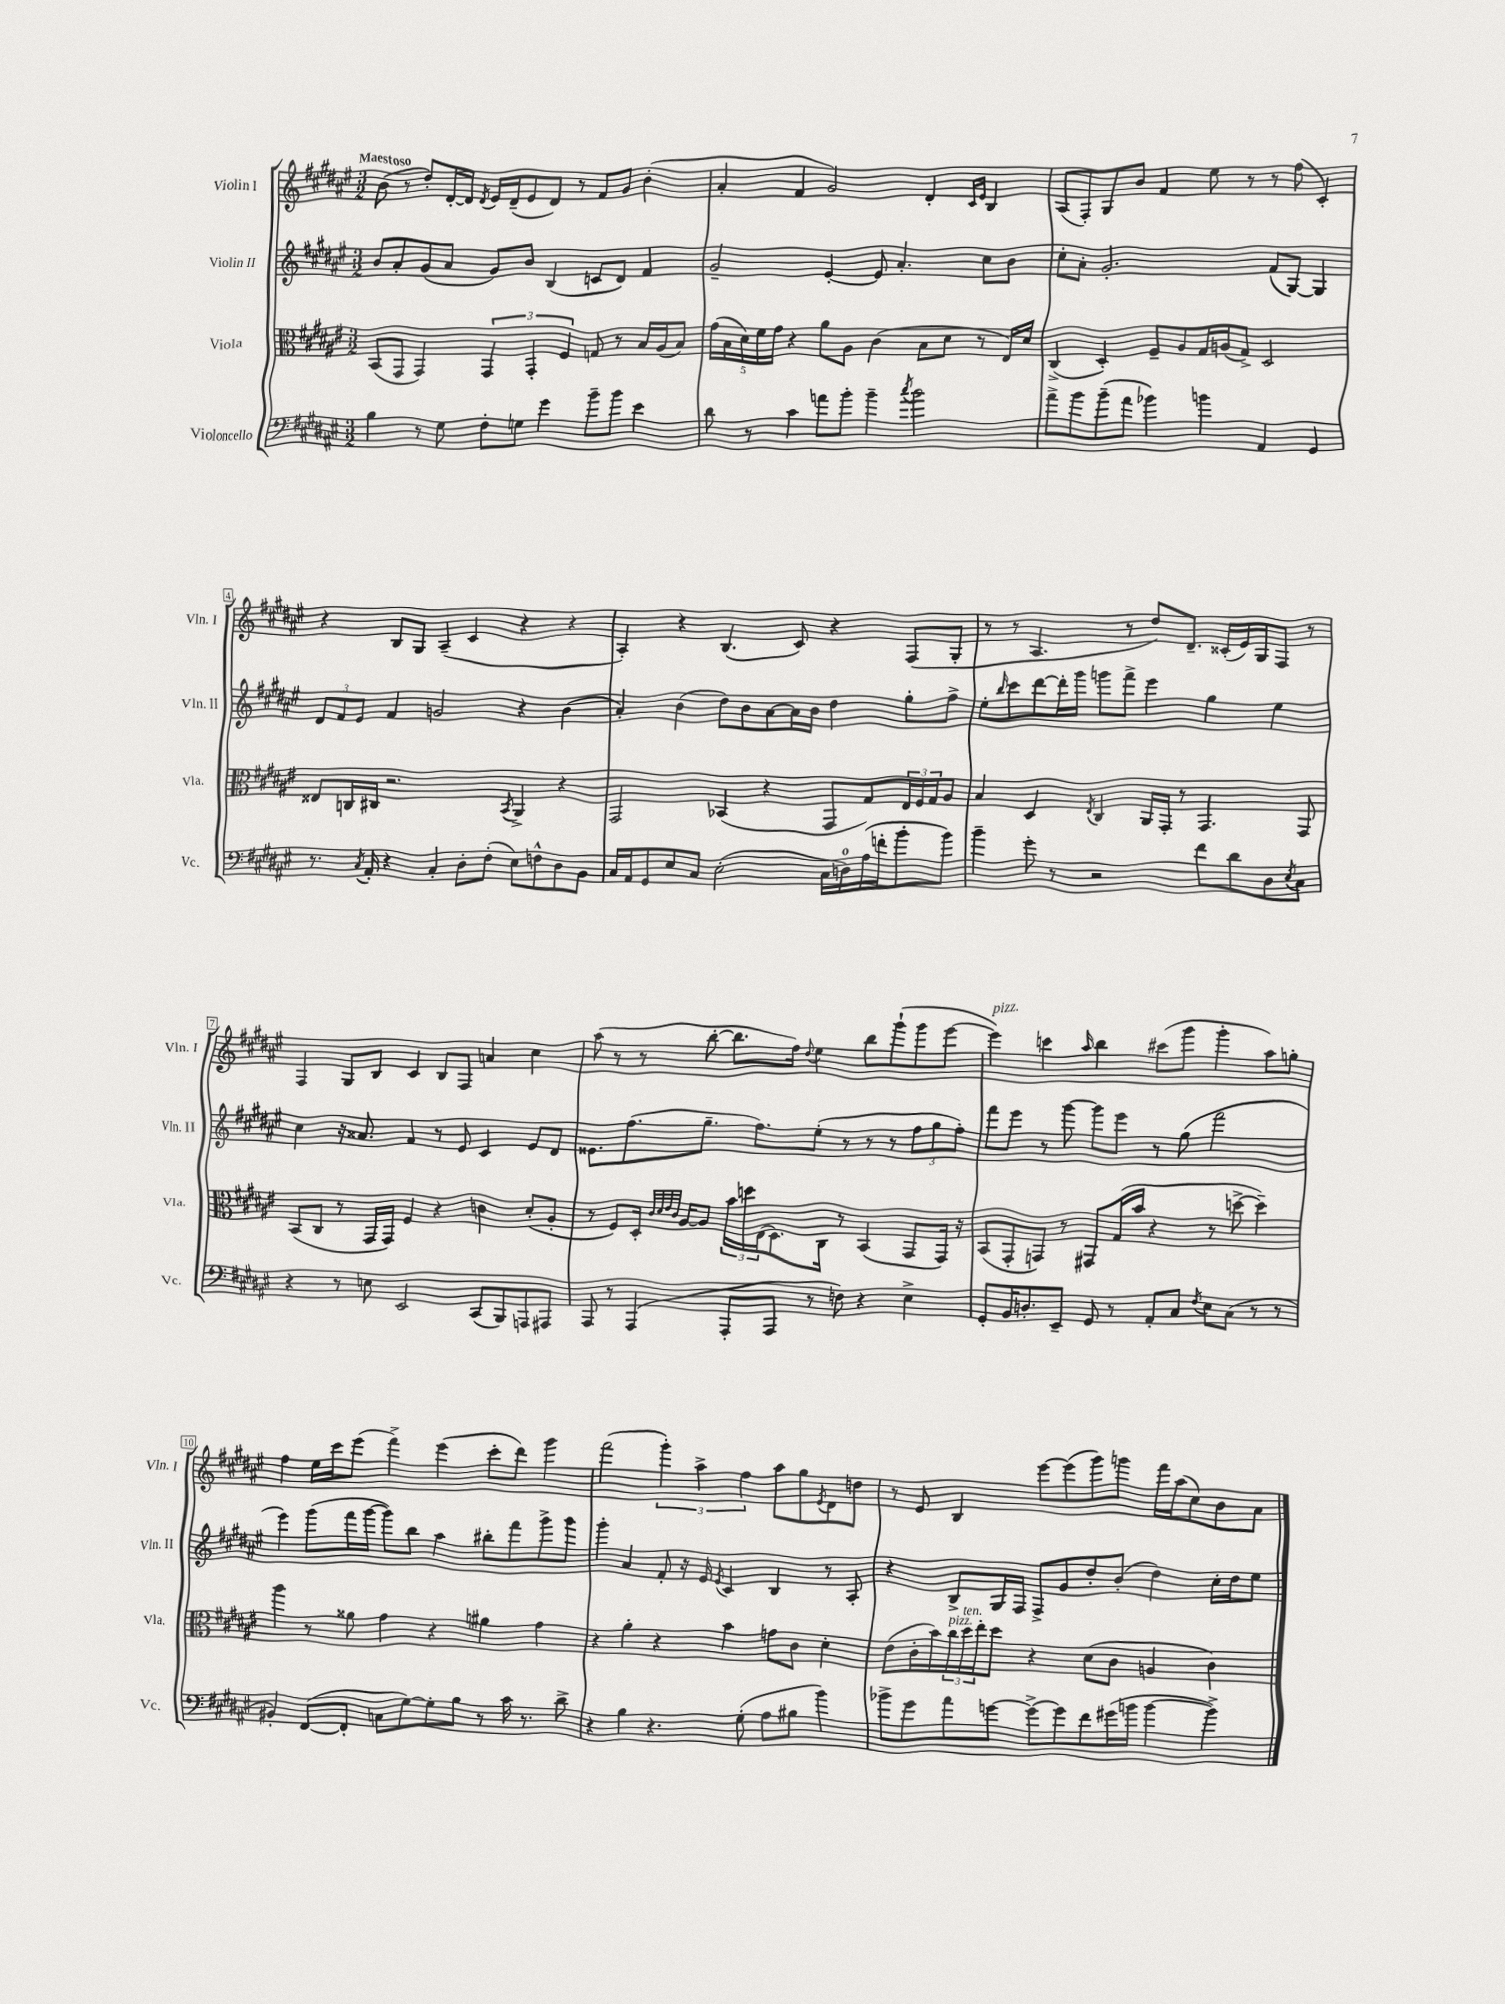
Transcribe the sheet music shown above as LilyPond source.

<<
\new StaffGroup <<
\new Staff = "s0" \with { instrumentName = "Violin I" shortInstrumentName = "Vln. I" } {
    \clef treble \key fis \major \numericTimeSignature \time 3/2 \tempo "Maestoso"
    b'8( r8 dis''8-.) dis'16~-. dis'16 \acciaccatura { dis'8 } eis'16 dis'16--( eis'8 dis'8) r8 fis'8 gis'8 b'4-.( |
    ais'4-. fis'4 gis'2) dis'4-. \grace { cis'16 eis'16 } b4 |
    ais8( fis8-.) gis8 b'8 fis'4 eis''8 r8 r8 fis''8( cis'4-.) |
    r4 b8 gis8 ais4--( cis'4 r4 r4 |
    ais4-.) r4 b4.( cis'8) r4 fis8( gis8-. |
    r8 r8 ais4. r8 dis''8) dis'8.-- cisis'16-.( eis'16) gis16 fis8 r8 |
    fis4 gis8 b8 cis'4 b8 fis8 a'4 cis''4 |
    ais''8( r8 r8 b''8~-. b''8. fis''16) \appoggiatura { dis''8 } eis''4 b''8 gis'''8-!( gis'''8 eis'''8~ |
    eis'''4^\markup { \italic "pizz." }) c'''4 \grace { ais''16 } b''4 cis'''8( gis'''8 gis'''4-. ais''8) g''8-. |
    fis''4 eis''16 cis'''16 eis'''8( fis'''4->) eis'''4( cis'''8-. dis'''8) gis'''4 |
    fis'''2( \tuplet 3/2 { gis'''4-.) ais''4-> fis''4 } ais''8 gis''8 \acciaccatura { eis'8 } dis'8 d''8 |
    r8 eis'8 b4 eis'''8~ eis'''8( gis'''8) g'''8 fis'''16 ais''16( cis''8) b'8 ais'8 \bar "|." |
}
\new Staff = "s1" \with { instrumentName = "Violin II" shortInstrumentName = "Vln. II" } {
    \clef treble \key fis \major \numericTimeSignature \time 3/2
    b'8 ais'8-. gis'8( ais'8 gis'8) b'8 b4( c'8 dis'8) fis'4 |
    gis'2-- eis'4~-. eis'8 ais'4.-. cis''8 b'8 |
    cis''8-. ais'8-. gis'2.-. fis'8( gis8~) gis4 |
    \tuplet 3/2 { dis'8 fis'8 eis'8 } fis'4 g'2 r4 b'4( |
    ais'4-.) b'4( dis''8) b'8 ais'8~ ais'16 b'16 dis''4 gis''8-. fis''8-> |
    eis''8-. \grace { b''16 } cis'''8 dis'''8~ dis'''16-. gis'''16 g'''8 fis'''8-> eis'''4 gis''4 eis''4 |
    cis''4 r16 aisis'8. fis'4 r8 eis'8 cis'4 eis'8 dis'8 |
    eisis'8. fis''8.( gis''8.-- fis''8.) eis''8-.( r8 r8 r8 \tuplet 3/2 { fis''8 gis''8 fis''8-.) } |
    fis'''8 eis'''8 r8 gis'''8~ gis'''8 eis'''8 r8 gis''8( fis'''2 |
    eis'''4) gis'''8( fis'''16 gis'''16~ gis'''8) b''8 ais''4 bis''8-. fis'''8 gis'''8-> gis'''8 |
    gis'''4-. ais'4 fis'8-. r16 eis'16 \acciaccatura { eis'8 } cis'4 b4 r8 ais8-. |
    r4 b8-> gis16 fis16 fis8-> gis'8 dis''8-. b'8-.( dis''4) cis''16-. dis''16 eis''8 \bar "|." |
}
\new Staff = "s2" \with { instrumentName = "Viola" shortInstrumentName = "Vla." } {
    \clef alto \key fis \major \numericTimeSignature \time 3/2
    b,8( gis,8 gis,4) \tuplet 3/2 { gis,4 gis,4-. fis4 } g8 r8 b16 ais16( b8) |
    \tuplet 5/4 { gis'16( b16 dis'16) fis'16 gis'16 } r4 ais'8 ais8 cis'4( b8 dis'8 r8 eis16) dis'16 |
    cis4->( dis4-.) fis8-- ais8 gis16 a16( gis8->) dis2 |
    eisis8 c16 cis16 r2. \acciaccatura { b,8 } ais,4-> r4 |
    gis,2 bes,4( r4 gis,8 gis8) \tuplet 3/2 { eis16 fis16 gis16 } ais8 |
    b4 dis4 \acciaccatura { eis8 } cis4 ais,16 gis,16-. r8 gis,4. gis,8 |
    b,8( cis8 r8 gis,16 gis,16) fis4 r4 c'4 dis'8-.( ais8-. |
    r8 fis8) dis16-. \grace { cis'32 dis'32 eis'32 cis'32 } ais16~ ais8 \tuplet 3/2 { b'16 d''16 eis16( } dis8.) cis16 r8 b,4( gis,8 gis,16) r16 |
    b,8( gis,8-. g,8) r8 gis,8 gis16( b'16 r4 r8 d''8~-> d''4--) |
    ais''4 r8 aisis'8 gis'4 r4 ais'4 gis'4 |
    r4 ais'4-. r4 b'4 g'8 cis'8 dis'4-. |
    eis'8( cis'16-. b'16) \tuplet 3/2 { cis''16^\markup { \italic "pizz." } dis''16^\markup { \italic "ten." } eis''16-. } dis''8 r4 dis'8( cis'8 a4 cis'4) \bar "|." |
}
\new Staff = "s3" \with { instrumentName = "Violoncello" shortInstrumentName = "Vc." } {
    \clef bass \key fis \major \numericTimeSignature \time 3/2
    b4 r8 gis8 fis8-. g8 gis'4 b'8-- b'8 eis'4 |
    dis'8 r8 cis'4 a'8 b'8-. b'4-- \acciaccatura { cis''8 } b'2 |
    ais'8-> b'8 b'8--( ais'8 bes'4) b'4 ais,4 gis,4 |
    r8. \acciaccatura { cis8 } ais,16-. r4 cis4-. dis8-. fis8-.( eis8) f8-^ dis8 b,8 |
    cis16 ais,16 gis,8 eis8 cis8 eis2-.( cis16 d16-0) ais16( f'16-. b'8-. b'8) |
    b'4-- gis'8-. r8 r2 fis'8 dis'8 dis8 \acciaccatura { eis8 } cis8 |
    r4 r8 e8 eis,2 cis,8( b,,8) a,,8 ais,,8 |
    ais,,8 r8 ais,,4( ais,,8-. ais,,8 r8 f8) r4 eis4-> |
    gis,8-. b,16 d8.-. eis,8-- gis,8 r8 ais,8-. cis8 \acciaccatura { fis8 } eis8 cis8( r8 r8 |
    bis,4-.) fis,8~( fis,8-. c8 gis8~) gis8-. b8 r8 cis'16 r8. dis'8-> |
    r4 b4 r4. gis8-.( ais8 bis8 b'4) |
    bes'8-> gis'8 ais'8 g'8~ g'8~-> g'8 fis'8 gis'16( b'16 b'4~ b'4->) \bar "|." |
}
>>
>>
\layout { \context { \Score \override BarNumber.stencil = #(make-stencil-boxer 0.1 0.3 ly:text-interface::print) } }
